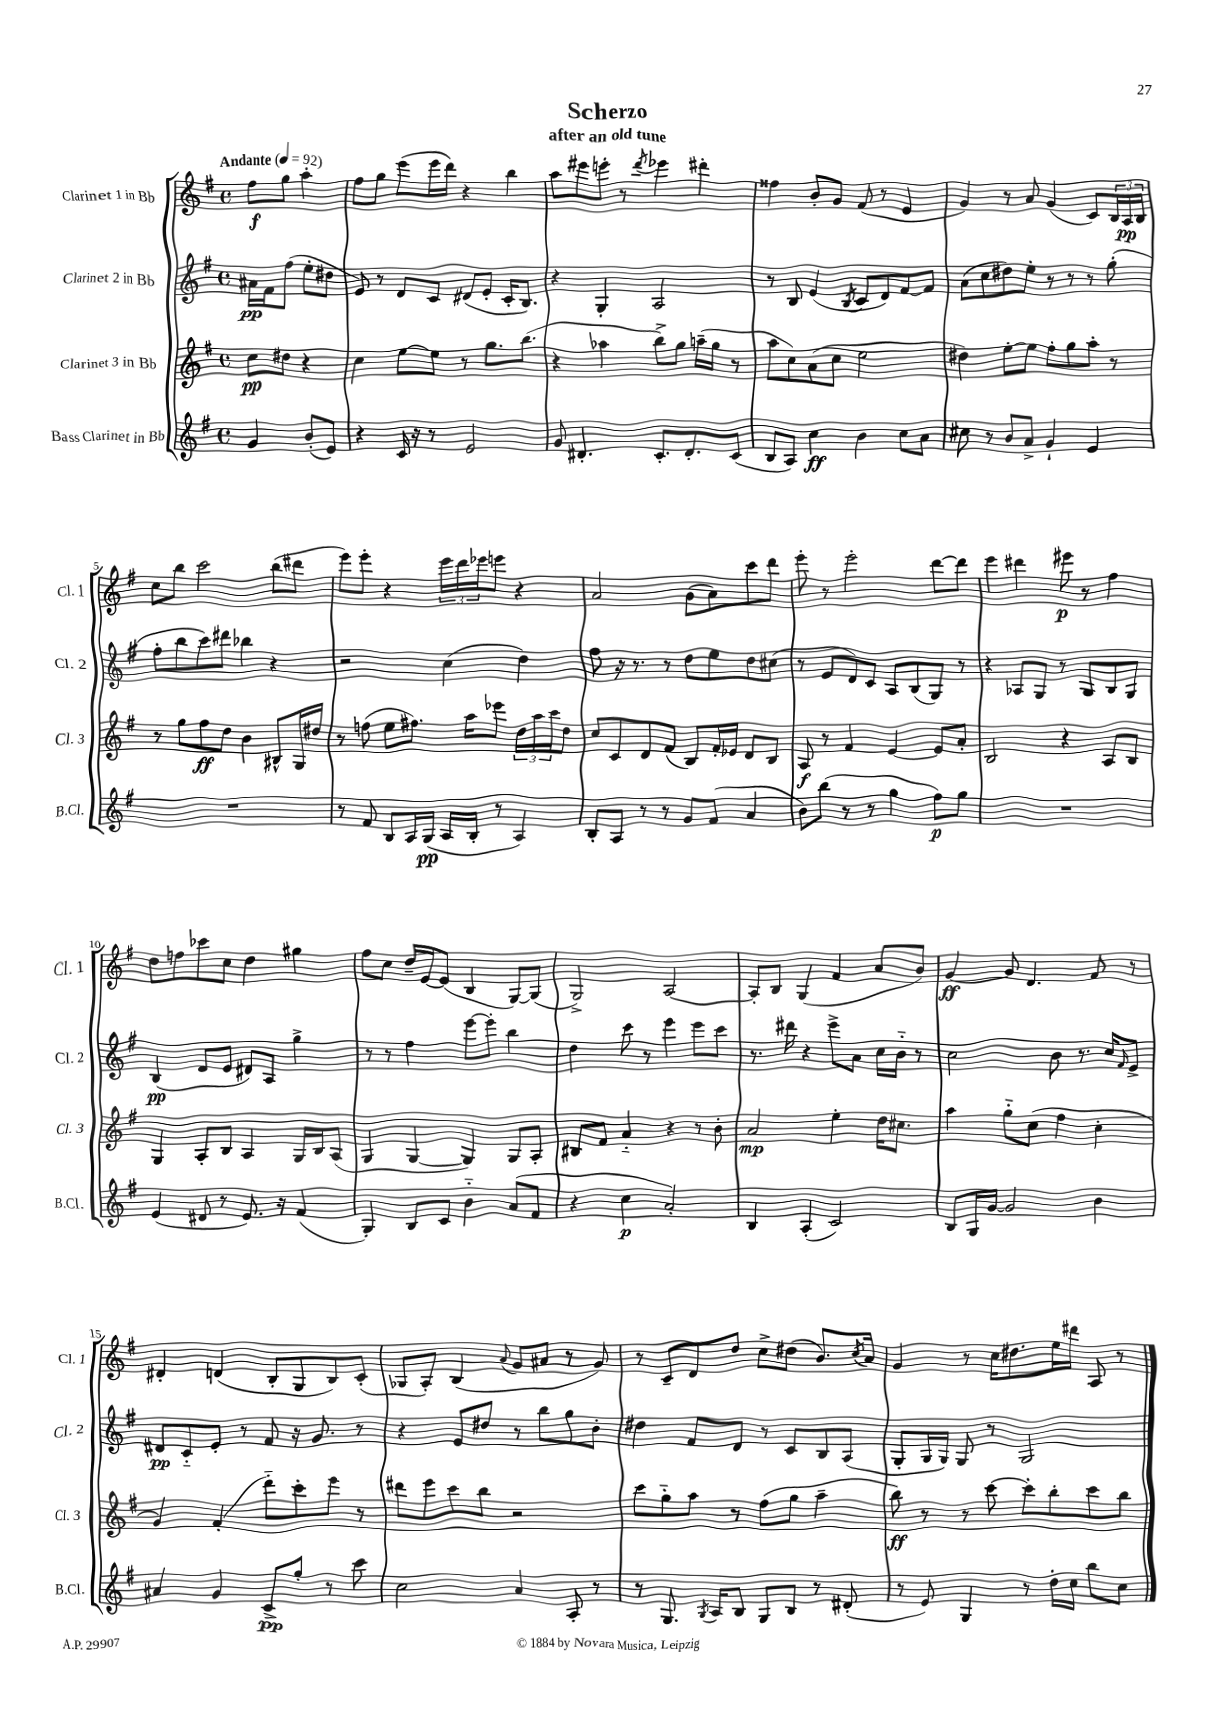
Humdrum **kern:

**kern	**kern	**kern	**kern
*staff4	*staff3	*staff2	*staff1
*clefG2	*clefG2	*clefG2	*clefG2
*k[f#]	*k[f#]	*k[f#]	*k[f#]
*M4/4	*M4/4	*M4/4	*M4/4
*met(c)	*met(c)	*met(c)	*met(c)
*MM92	*MM92	*MM92	*MM92
4g	8cc	16a#	8ff#
.	.	16f#	.
.	8dd#	(8ff#	8gg
(8b'	4r	8ee'	4aa'
8e)	.	8dd#	.
=	=	=	=
4r	4cc	8e)	8ff#
.	.	8r	8gg
16c	[8ee	8d	(8eee
16r	.	.	.
8r	8ee]	8c	16eee
.	.	.	16ddd)
2e	8r	(8d#	4r
.	8.gg	8e'	.
.	.	16c'	4bb
.	(8.bb	8.B)	.
=	=	=	=
8g	4r	4r	8aa
4.d#'	.	.	8eee#
.	4aa-	4G'	8eee'
.	.	.	8r
.	.	.	8qddd
8.c'	8bb^)	2A	4eee-
.	8gg	.	.
8.d#'	.	.	.
.	(16aa~	.	4ddd#'
.	16gg	.	.
(8c	8r	.	.
=	=	=	=
8B	8aa	8r	4ff##
8A)	8cc)	8B	.
4cc	(8a	(4e	8b'
.	8cc	.	8g
.	.	8qB	.
4b	2ee	8c	(8f#
.	.	8d)	8r
8cc	.	[8f#	4e
8a	.	8f#]	.
=	=	=	=
8cc#	4dd#)	(8a	4g)
8r	.	8cc	.
8b	[8ee'	8dd#)	8r
8a^	8ee]	8ee'	8a
4g`	8ff#'	8r	(4g
.	8gg	8r	.
4e	8aa'	8r	8c)
.	8r	(8gg'	24B
.	.	.	24A
.	.	.	24B
=	=	=	=
1r	8r	8ff#'	8cc
.	8gg	8bb	8bb
.	8ff#	8ccc)	2ccc
.	8dd	8ddd#	.
.	4b	4bb-	.
.	8B#^^	4r	(8bb
.	16G	.	8ddd#
.	16dd#	.	.
=	=	=	=
8r	8r	2r	8eee)
8f#	(8ff	.	8eee'
8B	8ee	.	4r
16A	8.ff#)	.	.
(16G	.	.	.
16A	.	(4cc	24eee
.	.	.	24ddd
16B'	16aa	.	.
.	.	.	24eee-
8r	8eee-	.	8eee
4A)	24dd	4dd)	4r
.	24aa	.	.
.	24ccc	.	.
.	8dd	.	.
=	=	=	=
8B'	8cc	8ff#	2a
8A	8c	16r	.
.	.	8.r	.
8r	8d	.	.
8r	(8f#	8r	.
8g	8B)	8dd	(8g
(8f#	16f#'	8ee	8a)
.	16e-	.	.
4a	8d	8dd	8ccc
.	8B	(8cc#	8ddd
=	=	=	=
8b)	8A	8r	8eee'
(8bb	8r	8e	8r
8r	4f#	8d)	2eee'
8r	.	8c	.
4gg	[4e	8A	.
.	.	(8B	.
8ff#)	8e]	8G)	[8ddd
8gg	8a'	8r	8ddd]
=	=	=	=
1r	2B	4r	4eee
.	.	8A-	4ddd#
.	.	8G	.
.	4r	8r	8eee#
.	.	8G	8r
.	8A	8B	4ff#
.	8B	8G	.
=	=	=	=
(4e	4G	(4B	8dd
.	.	.	8ff
8d#	8A'	8d	8ccc-
8r	8B	8e	8cc
8.e)	4A	8d#)	4dd
.	.	8A	.
16r	.	.	.
(4f#	16G	4gg^	4gg#
.	16B	.	.
.	(8A	.	.
=	=	=	=
4G')	4G	8r	8ff#
.	.	8r	8cc
8B	[4G	4ff#	16dd~
.	.	.	[16e
8c	.	.	(8e]
4b'~	4G])	[8eee	4B
.	.	8eee']	.
(8a	8G	4bb	[8G)
8f#	8A'	.	(8G]
=	=	=	=
4r	8B#	4dd	2G^)
.	8f#	.	.
4cc	4a'~	8ccc	.
.	.	8r	.
2a')	4r	4eee	[2A
.	8r	8eee	.
.	8b'	8ccc	.
=	=	=	=
4B	2a	8.r	8A']
.	.	.	8B
.	.	16ddd#	.
(4A'	.	4r	(4G
2c)	4ee'	8eee^	4f#
.	.	8a	.
.	16dd	16cc	8a
.	8.cc#	16b'~	.
.	.	8r	8b)
=	=	=	=
8B	4aa	2cc	[4g
16G	.	.	.
[16g	.	.	.
2g]	8gg'~	.	8g]
.	(8cc	.	4.d
.	4ff#	8b	.
.	.	8.r	.
4b	4cc'	.	8f#
.	.	16cc	.
.	.	16qqf#	.
.	.	8e^	8r
=	=	=	=
4a#	4g)	8d#	4d#'
.	.	8c'~	.
4g	(4f#'	8e'	(4d
.	.	8r	.
8c^	8ddd'~)	8f#	8B'
8gg'	8ccc'	16r	8G
.	.	8.g	.
8r	8eee	.	8B)
8ccc	8r	8r	(8c'
=	=	=	=
2cc	8ddd#	4r	8G-
.	8eee	.	8A')
.	8ccc	8e	(4B
.	8bb	8dd#	.
.	.	.	8qqa
4a	2r	8r	8g
.	.	8bb	8a#
8A'	.	8gg	8r
8r	.	8b'	8g)
=	=	=	=
8r	8ccc	4dd#	8r
8.G	8gg'~	.	8c~
.	8aa	8f#	8d
8qG	.	.	.
16A	.	.	.
8B	8r	8d	8dd
8G	(8ff#	8r	8cc^
8B	8gg	8c	(8dd#
8r	4aa~	8B	8.b)
(8d#'	.	(8A	.
.	.	.	8qcc
.	.	.	16a
=	=	=	=
8r	8bb)	8G'	4g
8e)	8r	16G	.
.	.	16G)	.
4G	8r	8G	8r
.	[8ccc	8r	16cc
.	.	.	8.dd#
8r	8ccc']	2G	.
16dd'	8bb'	.	16ee
16cc	.	.	16ddd#
8bb	8ccc	.	8A
8cc	8bb	.	8r
==	==	==	==
*-	*-	*-	*-
